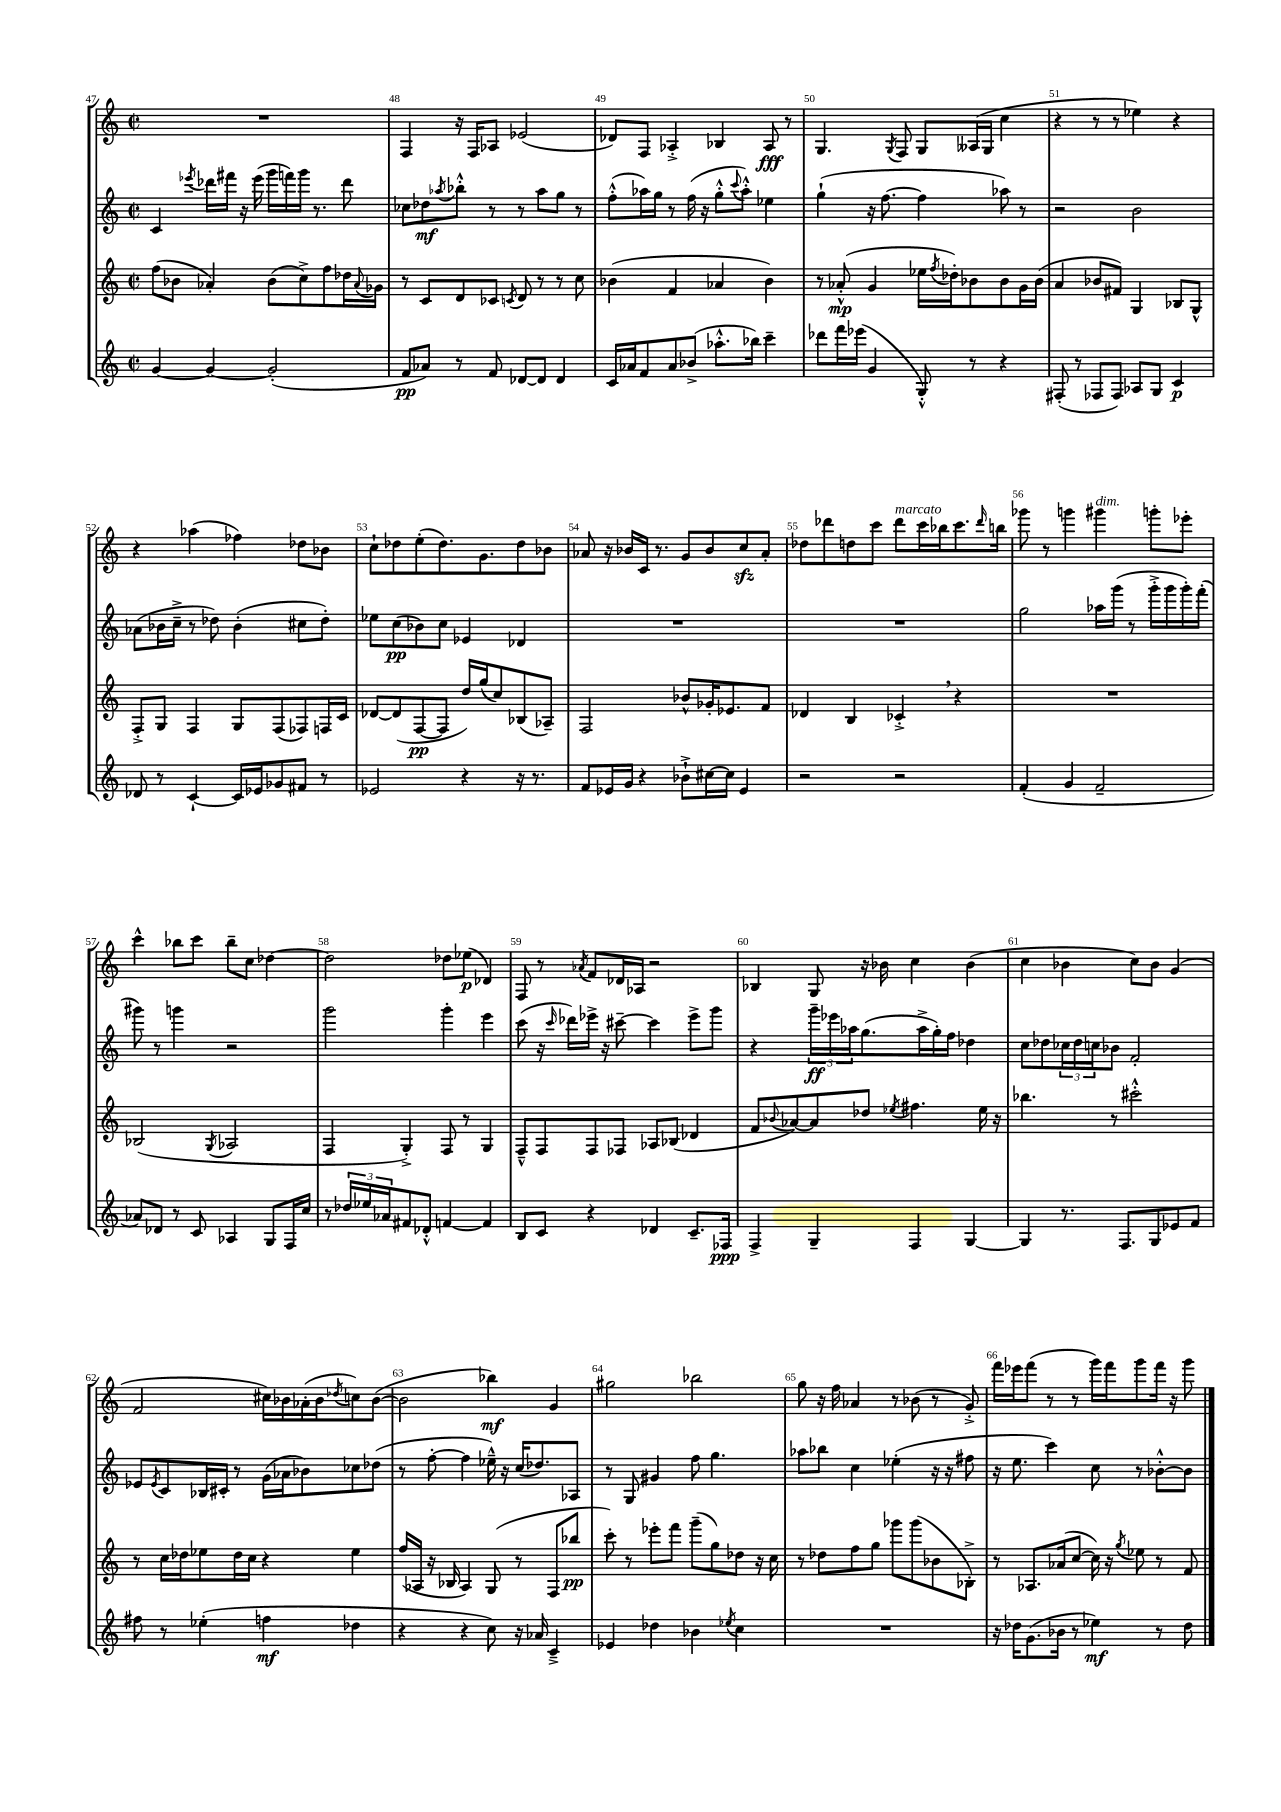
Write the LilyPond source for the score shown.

<<
\new StaffGroup <<
\new Staff = "s0" {
    \clef treble \key c \major \defaultTimeSignature \time 2/2
    R1 |
    f4 r16 f16 aes8 ees'2( |
    des'8) f8 aes4-.-> bes4 aes8\fff r8 |
    g4. \acciaccatura { g8 } f8 g8 aeses16( g16 c''4 |
    r4 r8 r8 ees''4) r4 |
    r4 aes''4( fes''4) des''8 bes'8 |
    c''8-! des''8 e''8-.( des''8.) g'8. des''8 bes'8 |
    aes'8 r16 bes'16 c'16 r8. g'8 bes'8 c''8\sfz aes'8-. |
    des''8 des'''8 d''8 c'''8 des'''8^\markup { \italic "marcato" } c'''16 bes''16 c'''8. \grace { des'''16 } b''16 |
    ges'''8 r8 g'''4 gis'''4^\markup { \italic "dim." } g'''8-. ees'''8-. |
    c'''4-^ bes''8 c'''8 bes''8-- c''8 des''4~ |
    des''2 des''8 ees''8\p( des'4) |
    f8 r8 \acciaccatura { aes'8 } f'8 des'16 aes16 r2 |
    bes4 g8 r16 bes'16 c''4 bes'4( |
    c''4 bes'4 c''8) bes'8 g'4( |
    f'2 cis''16) bes'16 aes'16-.( bes'16 \acciaccatura { des''8 } c''8) bes'8~( |
    bes'2 bes''4\mf) g'4 |
    gis''2 bes''2 |
    g''8 r16 f''16 aes'4 r8 bes'8( r8 g'8-.->) |
    f'''16 ees'''16 f'''8( r8 r8 g'''16) f'''16 g'''8 f'''16 r16 g'''8 \bar "|." |
}
\new Staff = "s1" {
    \clef treble \key c \major \defaultTimeSignature \time 2/2
    c'4 \acciaccatura { ees'''8 } des'''16 fis'''16 r16 ees'''16( g'''16 f'''16) g'''16 r8. des'''8 |
    ces''8 des''8\mf \acciaccatura { aes''8 } bes''8-.-^ r8 r8 aes''8 g''8 r8 |
    f''8-.-^( aes''16) g''16 r8 f''16( r16 g''8-.-^ \appoggiatura { c'''8 } aes''8-.-^) ees''4 |
    g''4-!( r16 f''8.~ f''4 aes''8) r8 |
    r2 b'2 |
    aes'8( bes'16 c''16---> r8 des''8) bes'4-.( cis''8 des''8-.) |
    ees''8 c''8\pp( bes'8) c''8 ees'4 des'4 |
    R1 |
    R1 |
    g''2 aes''16 g'''16( r8 g'''16-.-> g'''16 g'''16-.) f'''16-.( |
    gis'''8) r8 g'''4 r2 |
    g'''2 g'''4-. e'''4 |
    c'''8( r16 \grace { c'''16 } des'''16) ees'''16-> r16 cis'''8~-- cis'''4 ees'''8-> g'''8 |
    r4 \tuplet 3/2 { g'''16--\ff ees'''16 aes''16 } g''8.( aes''16-> g''16-.) f''16 des''4 |
    c''8 des''8 \tuplet 3/2 { ces''16 des''16 c''16 } bes'8 f'2-. |
    ees'8 \acciaccatura { ees'8 } c'8 bes16 cis'16-. r8 g'16( aes'16 bes'8) ces''8 des''8( |
    r8 f''8~-. f''4 ees''16---^) r16 c''16( des''8.) aes8 |
    r8 g8 gis'4 f''8 g''4. |
    aes''8 bes''8 c''4 ees''4-.( r16 r16 fis''8 |
    r16 e''8. c'''4) c''8 r8 bes'8~-.-^ bes'8 \bar "|." |
}
\new Staff = "s2" {
    \clef treble \key c \major \defaultTimeSignature \time 2/2
    f''8( bes'8 aes'4-.) bes'8( c''8->) f''8 des''16 \appoggiatura { aes'8 } ges'16 |
    r8 c'8 d'8 ces'8 \acciaccatura { c'8 } d'8 r8 r8 c''8 |
    bes'4( f'4 aes'4 bes'4) |
    r8 aes'8-.-^\mp( g'4 ees''16 \acciaccatura { f''8 } des''16-.) bes'8 bes'8 g'16 bes'16( |
    a'4 bes'8 fis'8) g4 bes8 g8-^ |
    f8-.-> g8 f4 g8 f8( fes8) f16 c'16 |
    des'8~ des'8( f8~\pp f8 d''16) g''16( c''8) bes8( aes8--) |
    f2 bes'8-^ ges'16-. ees'8. f'8 |
    des'4 b4 ces'4-.-> \breathe r4 |
    R1 |
    bes2( \acciaccatura { g8 } aes2 |
    f4 g4-.->) f8 r8 g4 |
    f8---^ f8 f8 fes8 aes8 bes8( des'4 |
    f'8 \appoggiatura { bes'8 } aes'8~) aes'8 des''8 \acciaccatura { ees''8 } fis''4. ees''16 r16 |
    bes''4. r8 cis'''2-.-^ |
    r8 c''16 des''16 ees''8 des''16 c''16 r4 ees''4 |
    f''16( aes16 r16 bes16 aes4) g8( r8 f8 bes''8\pp |
    c'''8-.) r8 ees'''8-. f'''8 g'''8--( g''8) des''8 r16 c''16 |
    r8 des''8 f''8 g''8 ges'''8 ges'''8( bes'8 bes8-.->) |
    r8 aes8. aes'16( c''8~ c''16) r16 \acciaccatura { g''8 } ees''8 r8 f'8 \bar "|." |
}
\new Staff = "s3" {
    \clef treble \key c \major \defaultTimeSignature \time 2/2
    g'4~ g'4~ g'2-.( |
    f'8\pp aes'8) r8 f'8 des'8~ des'8 des'4 |
    c'16 aes'16 f'8 aes'8 bes'8->( aes''8.-.-^ bes''16) c'''4-- |
    des'''8 f'''16 ees'''16( g'4 g8-.-^) r8 r4 |
    fis8-.( r8 fes8 fes8) aes8 g8 c'4\p |
    des'8 r8 c'4~-! c'16 ees'16 ges'8 fis'8 r8 |
    ees'2 r4 r16 r8. |
    f'8 ees'16 g'16 r4 bes'8-!-> cis''16~ cis''16 ees'4 |
    r2 r2 |
    f'4-.( g'4 f'2-- |
    aes'8) des'8 r8 c'8 aes4 g8 f16 c''16 |
    r8 \tuplet 3/2 { des''16 ees''16 aes'16 } fis'8 des'8-.-^ f'4~ f'4 |
    b8 c'8 r4 des'4 c'8.-- fes16\ppp |
    f4-> g4-- f4 g4~ |
    g4 r8. f8. g8 ees'8 f'8 |
    fis''8 r8 ees''4-.( f''4\mf des''4 |
    r4 r4 c''8) r16 aes'16 c'4---> |
    ees'4 des''4 bes'4 \acciaccatura { ees''8 } c''4 |
    R1 |
    r16 des''16 g'8.( bes'16 r8 ees''4\mf) r8 des''8 \bar "|." |
}
>>
>>
\layout { \context { \Score currentBarNumber = #47 \override BarNumber.break-visibility = ##(#f #t #t) barNumberVisibility = #all-bar-numbers-visible } }
